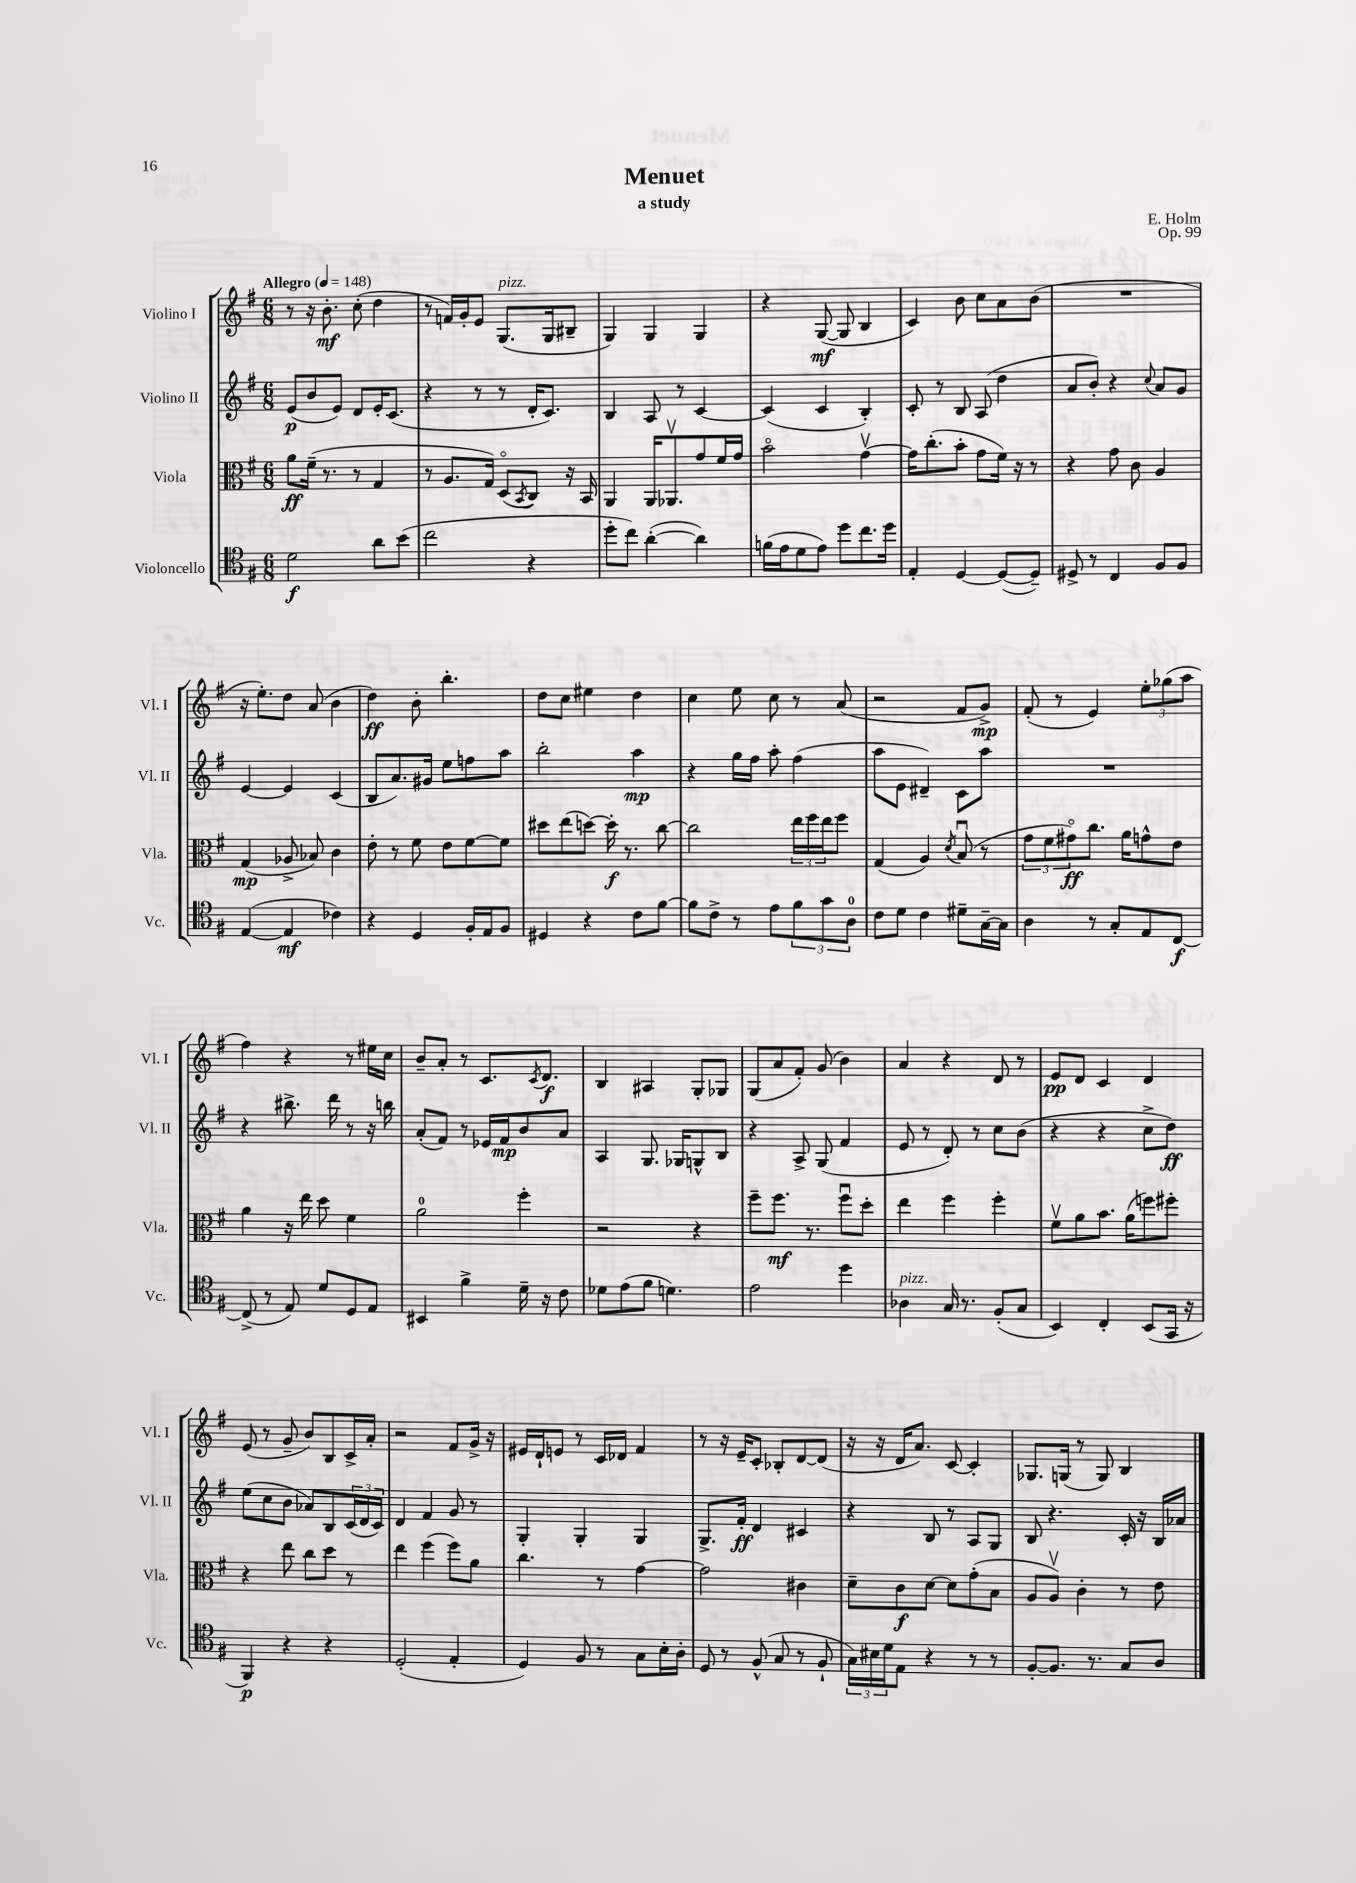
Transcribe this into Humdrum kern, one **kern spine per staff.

**kern	**dynam	**kern	**dynam	**kern	**dynam	**kern	**dynam
*part4	*part4	*part3	*part3	*part2	*part2	*part1	*part1
*staff4	*staff4	*staff3	*staff3	*staff2	*staff2	*staff1	*staff1
*I"Violoncello	*	*I"Viola	*	*I"Violino II	*	*I"Violino I	*
*I'Vc.	*	*I'Vla.	*	*I'Vl. II	*	*I'Vl. I	*
*clefC4	*	*clefC3	*	*clefG2	*	*clefG2	*
*k[f#]	*	*k[f#]	*	*k[f#]	*	*k[f#]	*
*M6/8	*	*M6/8	*	*M6/8	*	*M6/8	*
*MM148	*	*MM148	*	*MM148	*	*MM148	*
=1	=1	=1	=1	=1	=1	=1	=1
!	!	!	!	!	!	!LO:TX:a:B:t=Allegro	!
2d\	f	8a\L	ff	(8e/L	p	8r	.
.	.	(16f#~\Jk	.	8b/	.	16r	.
.	.	8.r	.	.	.	8.b'\	mf
.	.	.	.	8e/J)	.	.	.
.	.	8r	.	8d/L	.	(8cc'\	.
8a\L	.	4G/	.	16e'/K	.	4dd\	.
.	.	.	.	(8.c/J	.	.	.
(8b\J	.	.	.	.	.	.	.
=2	=2	=2	=2	=2	=2	=2	=2
2cc\	.	8r	.	4r	.	8r	.
.	.	8.A/L	.	.	.	16fn/LL)	.
.	.	.	.	.	.	16g'/J	.
.	.	.	.	8r	.	8e/J	.
.	.	16G/Jk)	.	.	.	.	.
!	!	!	!	!	!	!LO:TX:a:i:t=pizz.	!
.	.	(8D/L	.	8r	.	(8.G/L	.
.	.	8qBB/	.	.	.	.	.
4r	.	8C/J)	.	16d'/KL	.	.	.
.	.	.	.	8.c/J)	.	16G/k	.
.	.	16r	.	.	.	8B#X~/J	.
.	.	16BB/	.	.	.	.	.
=3	=3	=3	=3	=3	=3	=3	=3
8dd'\L	.	4AA/	.	4B/	.	4G/)	.
8cc\J)	.	.	.	.	.	.	.
([4a'\	.	16AA/KL	.	8A/	.	4G/	.
.	.	8.AA-Xv/	.	.	.	.	.
.	.	.	.	8r	.	.	.
4a\])	.	8g/	.	[4c/	.	4G/	.
.	.	16f#/L	.	.	.	.	.
.	.	16g/JJ	.	.	.	.	.
=4	=4	=4	=4	=4	=4	=4	=4
(16fn\LL	.	2b\	.	(4c/]	.	4r	.
16e\J	.	.	.	.	.	.	.
8d\	.	.	.	.	.	.	.
8e\J)	.	.	.	4c/	.	([8G/	mf
8dd\L	.	.	.	.	.	8G/]	.
8.cc\	.	[4gv\	.	4B'/)	.	4B/	.
16dd\Jk	.	.	.	.	.	.	.
=5	=5	=5	=5	=5	=5	=5	=5
4E'/	.	16g\KL]	.	8c'/	.	4c/)	.
.	.	(8.cc'\	.	.	.	.	.
.	.	.	.	8r	.	.	.
[4D/	.	8b'\J	.	8B/	.	8b\	.
.	.	8g\L	.	(8A/	.	8cc\L	.
(8D/L_	.	16f#\Jk)	.	4dd\	.	8a\	.
.	.	16r	.	.	.	.	.
8D~/J])	.	8r	.	.	.	(8b\J	.
=6	=6	=6	=6	=6	=6	=6	=6
8D#X^/	.	4r	.	8a/L	.	2.r	.
8r	.	.	.	8b'/J)	.	.	.
4C/	.	8g\	.	4r	.	.	.
.	.	8c\	.	.	.	.	.
.	.	.	.	8qqcc/	.	.	.
8F#/L	.	4A/	.	8a/L	.	.	.
8F#/J	.	.	.	8g/J	.	.	.
!!LO:LB:g=z
=7	=7	=7	=7	=7	=7	=7	=7
([4E/	.	(4G/	mp	[4e/	.	16r	.
.	.	.	.	.	.	8.ee'\L)	.
4E/]	mf	8A-X^/	.	4e/]	.	8dd\J	.
.	.	8B-X/)	.	.	.	(8a/	.
4c-X\)	.	4c\	.	(4c/	.	4b\	.
=8	=8	=8	=8	=8	=8	=8	=8
4r	.	8e'\	.	8B/L	.	4dd\)	ff
.	.	8r	.	8.a/)	.	.	.
4D/	.	8f#\	.	.	.	8b'\	.
.	.	.	.	16g#X/Jk	.	.	.
.	.	8e\L	.	8ee\L	.	4.bb'\	.
16F#'/LL	.	[8f#\	.	8ffn\	.	.	.
16E/J	.	.	.	.	.	.	.
8F#/J	.	8f#\J]	.	8aa\J	.	.	.
=9	=9	=9	=9	=9	=9	=9	=9
4D#X/	.	8dd#X\L	.	2bb'\	.	8dd\L	.
.	.	(8ee\	.	.	.	8cc\J	.
4r	.	[8ddn\J)	.	.	.	4ee#X\	.
.	.	16dd'\]	f	.	.	.	.
.	.	8.r	.	.	.	.	.
8c\L	.	.	.	4aa\	mp	4dd\	.
[8f#\J	.	[8cc\	.	.	.	.	.
=10	=10	=10	=10	=10	=10	=10	=10
8f#\L]	.	2cc\]	.	4r	.	4cc\	.
8c^\J	.	.	.	.	.	.	.
8r	.	.	.	16gg\LL	.	8ee\	.
.	.	.	.	16ff#\JJ	.	.	.
8e\L	.	.	.	8aa'\	.	8cc\	.
12f#\	.	24ee\LL	.	(4ff#\	.	8r	.
.	.	24ff#\	.	.	.	.	.
12g\	.	24ee\J	.	.	.	.	.
.	.	8ff#\J	.	.	.	(8a/	.
12A\J	.	.	.	.	.	.	.
=11	=11	=11	=11	=11	=11	=11	=11
8c\L	.	(4G/	.	8aa\L	.	2r	.
8d\J	.	.	.	8e\J	.	.	.
4c\	.	4A/)	.	4d#X~/)	.	.	.
.	.	8qd/	.	.	.	.	.
8d#X~\L	.	(8Bu/	.	8c\L	.	8f#/L	.
[16G~\L	.	8r	.	8aa\J	.	8g^/J)	mp
16G\JJ]	.	.	.	.	.	.	.
=12	=12	=12	=12	=12	=12	=12	=12
4A\	.	12g\L	.	2.r	.	(8f#'/	.
.	.	12f#\	.	.	.	.	.
.	.	.	.	.	.	8r	.
.	.	12g#X\)	ff	.	.	.	.
8r	.	8.cc\J	.	.	.	4e/)	.
8G'/L	.	.	.	.	.	.	.
.	.	16a\KL	.	.	.	.	.
8E/	.	8gn^^\	.	.	.	12ee'\L	.
.	.	.	.	.	.	(12gg-X\	.
[8C/J	f	8e\J	.	.	.	.	.
.	.	.	.	.	.	12aa\J	.
!!LO:LB:g=z
=13	=13	=13	=13	=13	=13	=13	=13
(8C^/]	.	4a\	.	4r	.	4ff#\)	.
8r	.	.	.	.	.	.	.
8E/)	.	16r	.	8.bb#X^\	.	4r	.
.	.	16ee\	.	.	.	.	.
8d/L	.	8dd\	.	.	.	.	.
.	.	.	.	16ddd\	.	.	.
8D/	.	4f#\	.	8r	.	8r	.
8E/J	.	.	.	16r	.	16ee#X\LL	.
.	.	.	.	16bbn\	.	16cc\JJ	.
=14	=14	=14	=14	=14	=14	=14	=14
4BB#X/	.	2a\	.	(8a'/L	.	8b~/L	.
.	.	.	.	8f#/J)	.	8a'/J	.
4f#^\	.	.	.	8r	.	8r	.
.	.	.	.	16e-X/LL	.	8.c/L	.
.	.	.	.	16f#/J	mp	.	.
16d~\	.	4ff#'\	.	8b/	.	.	.
.	.	.	.	.	.	8qc/	.
16r	.	.	.	.	.	8.d/J	f
8c\	.	.	.	8a/J	.	.	.
=15	=15	=15	=15	=15	=15	=15	=15
8d-X\L	.	2r	.	4A/	.	4B/	.
(8e\	.	.	.	.	.	.	.
8f#\J	.	.	.	8.G/	.	4A#X/	.
4.dn\)	.	.	.	.	.	.	.
.	.	.	.	16G-X/KL	.	.	.
.	.	4r	.	8Gn^^/	.	8G'/L	.
.	.	.	.	8B/J	.	8G-X/J	.
=16	=16	=16	=16	=16	=16	=16	=16
2e\	.	8ff#~\L	.	4r	.	(8G/L	.
.	.	8.ff#\J	mf	.	.	8a/	.
.	.	.	.	8A^/	.	8f#'/J)	.
.	.	8.r	.	.	.	.	.
.	.	.	.	(8G/	.	(8g/	.
4dd\	.	8ff#u\L	.	4f#/	.	4b\)	.
.	.	8dd'\J	.	.	.	.	.
=17	=17	=17	=17	=17	=17	=17	=17
!LO:TX:a:i:t=pizz.	!	!	!	!	!	!	!
4A-X\	.	4ee\	.	8e/	.	4a/	.
.	.	.	.	8r	.	.	.
16G/	.	4ff#\	.	8d'/)	.	4r	.
8.r	.	.	.	.	.	.	.
.	.	.	.	8r	.	.	.
(8F#'/L	.	4ff#'\	.	8cc\L	.	8d/	.
8G/J	.	.	.	(8b\J	.	8r	.
=18	=18	=18	=18	=18	=18	=18	=18
4BB/)	.	8f#v\L	.	4r	.	8e/L	pp
.	.	8a\	.	.	.	8d/J	.
4C'/	.	8.b\J	.	4r	.	4c/	.
.	.	(16a\KL	.	.	.	.	.
(8BB/L	.	8ffn\)	.	8cc^\L	.	4d/	.
16GG/Jk	.	8ff#X'\J	.	8dd\J)	ff	.	.
16r	.	.	.	.	.	.	.
!!LO:LB:g=z
=19	=19	=19	=19	=19	=19	=19	=19
4FF#/)	p	4r	.	(8ee\L	.	(8e/	.
.	.	.	.	8cc\	.	8r	.
4r	.	8ee\	.	8b\J	.	8g~/	.
.	.	8cc\L	.	8a-X/L)	.	8b/L)	.
4r	.	8dd\J	.	8B/	.	8B/	.
.	.	8r	.	(24c/L	.	16c^/L	.
.	.	.	.	24d/	.	.	.
.	.	.	.	.	.	16a'/JJ	.
.	.	.	.	24c/JJ)	.	.	.
=20	=20	=20	=20	=20	=20	=20	=20
(2D'/	.	4ee\	.	4d/	.	2r	.
.	.	(4ff#\	.	4f#/	.	.	.
4E'/	.	8ff#\L)	.	8g/	.	8f#/L	.
.	.	8a\J	.	8r	.	16g^/Jk	.
.	.	.	.	.	.	16r	.
=21	=21	=21	=21	=21	=21	=21	=21
4D/)	.	4.cc\	.	4G'/	.	16e#X/LL	.
.	.	.	.	.	.	16d`/J	.
.	.	.	.	.	.	8en/J	.
8F#/	.	.	.	4G'/	.	8r	.
8r	.	8r	.	.	.	16c/LL	.
.	.	.	.	.	.	16d-X/JJ	.
8G\L	.	[4g\	.	4G/	.	4f#/	.
16B'\L	.	.	.	.	.	.	.
16A'\JJ	.	.	.	.	.	.	.
=22	=22	=22	=22	=22	=22	=22	=22
8D/	.	2g\]	.	8.G^/L	.	8r	.
8r	.	.	.	.	.	16r	.
.	.	.	.	16f#'/Jk	ff	16e~/KL	.
(8F#^^/	.	.	.	4d/	.	8c'/J	.
8G/	.	.	.	.	.	8B-X'/L	.
8r	.	4c#X\	.	4c#X/	.	[8d/	.
8F#`/	.	.	.	.	.	(8d/J]	.
=23	=23	=23	=23	=23	=23	=23	=23
24G\LL)	.	8d~\L	.	4r	.	16r	.
24B#X\	.	.	.	.	.	.	.
.	.	.	.	.	.	16r	.
24d\J	.	.	.	.	.	.	.
8E\J	.	8c\	f	.	.	16d/KL	.
.	.	.	.	.	.	8.a/J)	.
4r	.	[8d\J	.	8B/	.	.	.
.	.	8d\L]	.	8r	.	[8c/	.
8r	.	(8g'\	.	8A/L	.	4c'/]	.
8r	.	8B\J	.	8G/J	.	.	.
=24	=24	=24	=24	=24	=24	=24	=24
[8F#'/L	.	8A/L	.	8B/	.	8.G-X/L	.
8.F#/J]	.	8Av/J)	.	4.r	.	.	.
.	.	.	.	.	.	(16Gn/Jk	.
.	.	4c'\	.	.	.	8r	.
8.r	.	.	.	.	.	.	.
.	.	.	.	.	.	8G/)	.
8G/L	.	8r	.	16c'/	.	4B/	.
.	.	.	.	16r	.	.	.
8A/J	.	8e\	.	16B/LL	.	.	.
.	.	.	.	16a-X/JJ	.	.	.
==	==	==	==	==	==	==	==
*-	*-	*-	*-	*-	*-	*-	*-
